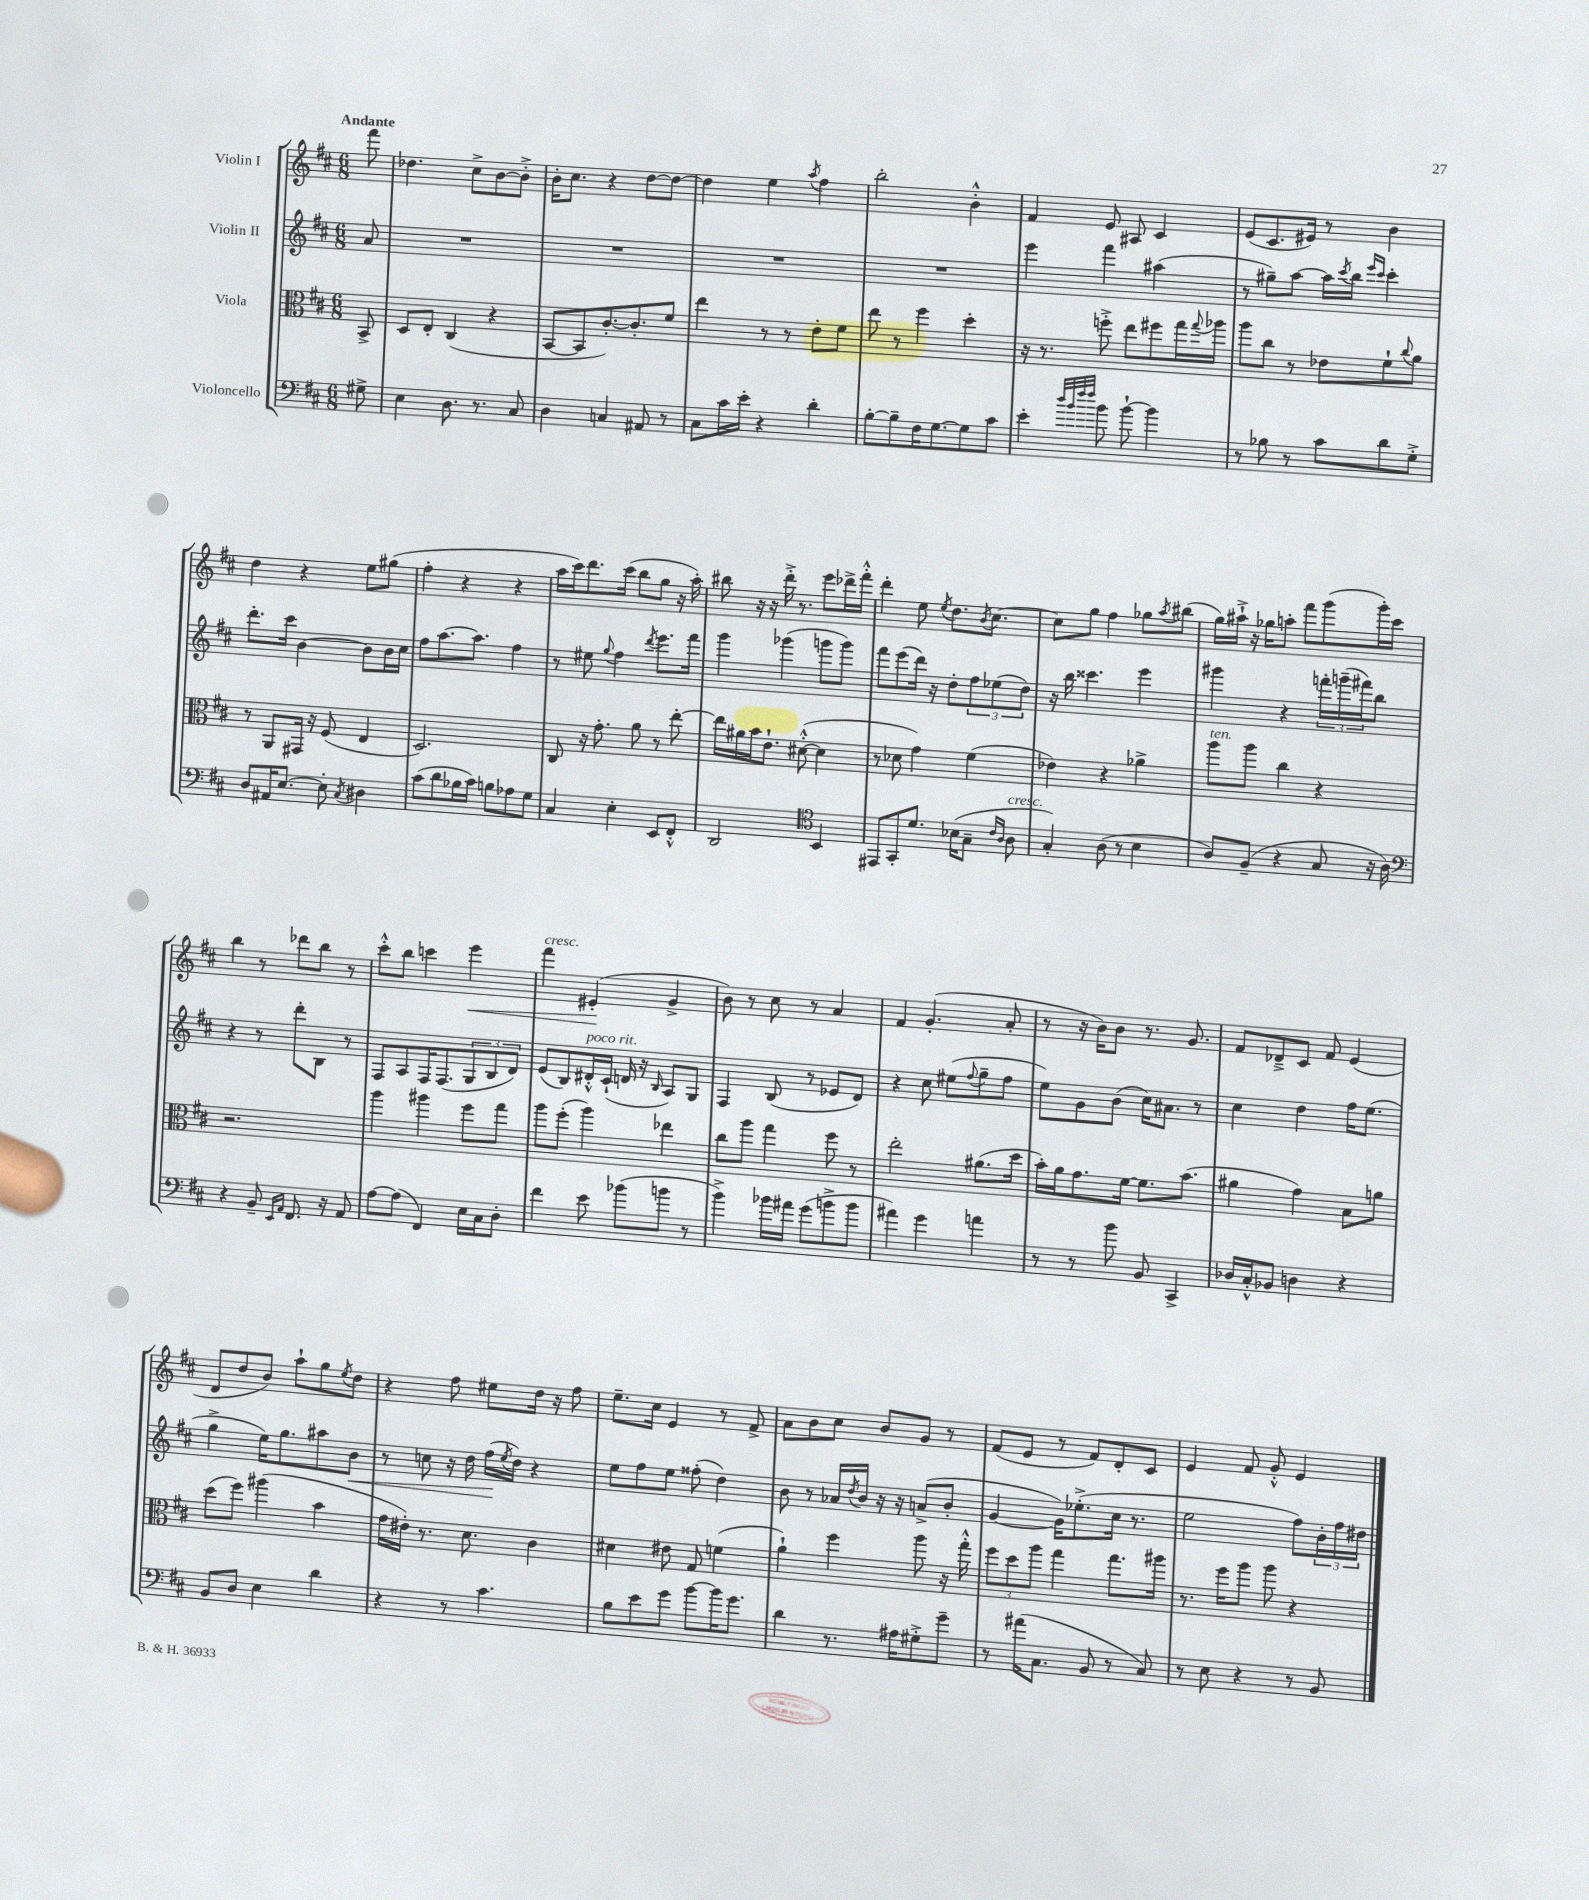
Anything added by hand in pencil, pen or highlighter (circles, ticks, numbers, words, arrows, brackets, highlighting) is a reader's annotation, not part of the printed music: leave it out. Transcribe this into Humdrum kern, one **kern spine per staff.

**kern	**kern	**kern	**kern
*staff4	*staff3	*staff2	*staff1
*clefF4	*clefC3	*clefG2	*clefG2
*k[f#c#]	*k[f#c#]	*k[f#c#]	*k[f#c#]
*M6/8	*M6/8	*M6/8	*M6/8
8G#^	8BB^	8a	8fff#
=	=	=	=
4E	8D	2.r	4.dd-
.	8E'	.	.
8.D	(4C#	.	.
.	.	.	8cc#^
8.r	.	.	.
.	4r	.	[8b
8C#	.	.	8b'^]
=	=	=	=
4D	[8BB	2.r	16b'
.	.	.	8.cc#
.	8BB]	.	.
4C	[8.c#')	.	4r
.	8.c#']	.	.
8AA#	.	.	[8dd
8r	8f#	.	8dd_
=	=	=	=
8C#	4ee	2.r	4dd]
16c#	.	.	.
16e'	.	.	.
4r	8r	.	4ee
.	8r	.	.
.	.	.	8qaa
4d'	8e'	.	4ff#
.	8f#	.	.
=	=	=	=
[8B'	8ee	2.r	2bb'
8B~]	8r	.	.
16F#	4ff#	.	.
[8.G	.	.	.
8G]	4dd'	.	4b'^^
8c#	.	.	.
=	=	=	=
4e'	16r	4eee	4f#
.	8.r	.	.
32qqdd	.	.	.
32qqb	.	.	.
32qqff#	.	.	.
32qqff#	.	.	.
8b	8ff'^	4fff#	8e
[8b`	8ee	.	8A#
4b]	8ff#	(4aa#	4c#
.	16gg	.	.
.	8qqgg	.	.
.	16aa-	.	.
=	=	=	=
8r	8aa	8r	(8e
8B-	8cc#	8gg#~)	8.c#
8r	8r	[8aa	.
.	.	.	16e#)
8c#	8e-	16aa]	8r
.	.	8qccc#	.
.	.	16bb	.
.	.	16qqeee	.
.	.	16qqccc#	.
8d	8f#`	4ccc#'	4b
.	8qqcc#	.	.
8G'^	8a	.	.
=	=	=	=
8D	8r	8.ddd'	4dd
16AA#	8AA	.	.
[8.E	.	16ccc#	.
.	16GG#	[4b	4r
.	16r	.	.
8E']	(8F#	.	.
8qC#	.	.	.
4D#	4E	8b]	8ee
.	.	16b	(8gg#
.	.	16cc#	.
=	=	=	=
(8c#	2.D)	8ff#	4ff#'
8d	.	[8.aa	.
16B-	.	.	4r
16c#)	.	8.aa]	.
8B	.	.	.
8A-	.	4ff#	4r
8G	.	.	.
=	=	=	=
4C#	8C#	8r	16aa
.	.	.	16ccc#)
.	16r	8ee#	8.ddd
.	8.g'	.	.
.	.	8qqgg	.
4E'	.	4ff#	.
.	.	.	(16ccc#
.	8a	.	8bb
.	.	8qddd	.
8EE	8r	8.eee	8gg
8FF#'^^	[8ee'	.	16r
.	.	16fff#	16aa')
=	=	=	=
2DD	16ee]	4ggg	8bb#
.	16a#	.	.
.	16b	.	16r
.	8.e`	.	16r
.	.	(4ggg-	16ddd'^
.	.	.	8.r
.	([8d#'^^	.	.
*clefC4	*	*	*
4BB	4d#]	8ggg	8eee
.	.	8ggg)	16ddd-^
.	.	.	16fff#'^^
=	=	=	=
8EE#	8r	8fff#	4ddd'
8GG'	8d-	(8eee	.
8.d	4g)	16ddd)	8ee
.	.	16r	.
.	.	.	8qee
.	.	8dd'	8.dd
(16B-	.	.	.
8G~	(4f#	12ff#	.
.	.	.	8qb
.	.	.	[8.cc#
.	.	(12ee-	.
16qqc#	.	.	.
16qqA	.	.	.
8A	.	.	.
.	.	12dd)	.
=	=	=	=
4G')	4e-)	16r	8cc#]
.	.	16bb	.
.	.	4.ccc##	8gg
(8A	4r	.	4ff#
8r	.	.	.
4B	4a-^	4eee	8gg-
.	.	.	8qaa
.	.	.	(8bb#
=	=	=	=
8A)	8aa	4ggg#	16gg)
.	.	.	16aa#`^
(8F#~	8aa	.	16r
.	.	.	16gg-
4r	4cc#	4r	8aa'
.	.	.	8fff#
8G	4r	24fff'	(8ggg
.	.	(24ggg~	.
.	.	24fff#)	.
16r	.	8bb	16ggg')
16A)	.	.	16ccc#
=	=	=	=
*clefF4	*	*	*
4r	2.r	4r	4bb
8BB~	.	8r	8r
16qqEE	.	.	.
16qqAA	.	.	.
8.FF#	.	8ddd'	8ddd-
.	.	8B	8bb
16r	.	.	.
8AA	.	8r	8r
=	=	=	=
[8A	4aa	8F#	8ccc#'^^
(8A]	.	8A	8bb
4FF#)	4aa#	16F#	4ccc
.	.	(8.F#	.
16E	8ff#	12G	4eee
16C#	.	.	.
.	.	12B	.
8D'	8gg	.	.
.	.	12d)	.
=	=	=	=
4f#	8aa	(8e	4fff#
.	(8ff#'	8B)	.
8e	4aa)	16d#'^^	(4e#'
.	.	(16c#`	.
(8b-	.	16d	.
.	.	16r	.
.	.	16qqB	.
8b	4ee-	8A)	4g^
8r	.	8G	.
=	=	=	=
4b^)	8cc#	4F#	8b)
.	8aa	.	8r
16b-	4gg	(8B	8cc#
16a#	.	.	.
(8g	.	8r	8r
8b^	8ff#	8e-	4a
8b	8r	8d)	.
=	=	=	=
4a#)	2ee'	4r	4f#
4g	.	8cc#	(4.g'
.	.	(8ee#	.
.	.	8qqff#	.
4a	(8.a#	8gg~	.
.	.	8ff#	8a'
.	16dd	.	.
=	=	=	=
8r	16b')	8ee)	8r
.	16a	.	.
8r	8.g	8g	16r
.	.	.	16b)
8b	.	(8b	8b
.	[16f#	.	.
8BB	8.f#]	16cc#)	8.r
.	.	8.a#	.
4CC#^	.	.	.
.	(8.b	.	8.g
.	.	8r	.
=	=	=	=
16D-	4a#	4cc#	8f#
16C#'^^	.	.	.
8BB-	.	.	8d-~^
4D	4g)	4dd	8c#
.	.	.	8f#
4r	8B	16ff#	(4e
.	.	(8.ee	.
.	8a	.	.
=	=	=	=
8BB	(8dd	4gg^	8d
8D	8ff#)	.	8dd
4E	(4aa#	16ee)	8b)
.	.	8.gg	.
.	.	.	8aa`
4d	4b	8aa#	8gg
.	.	.	8qee
.	.	8b	8dd
=	=	=	=
4r	16g	8r	4r
.	16e#')	.	.
.	8.r	8cc	.
8r	.	16r	8ff#
.	8.d	16dd	.
4.c#	.	(16ff#	8ee#
.	.	8qee	.
.	.	16dd)	.
.	4c#	4r	16dd
.	.	.	16r
.	.	.	8ff#
=	=	=	=
8B	4d#	8ee	8.ee~
8e	.	8ff#	.
.	.	.	16cc#
8g	8e#	8ee	4e
[8b	8G	(8ff##'	.
16b]	(4f	4dd)	8r
8.g	.	.	.
.	.	.	8f#^
=	=	=	=
4d	4a`)	8b	8a
.	.	8r	8b
8.r	4ff#	16a-	8cc#
.	.	8qdd	.
.	.	16b	.
.	.	16r	8b
16A#	.	16r	.
8G#'^	8aa	(8a^	8g
8g~	16r	8b'	8r
.	16gg'^^	.	.
=	=	=	=
8r	12ff#	[4g	(8f#
.	12dd	.	.
(16a#	.	.	8e
.	12aa	.	.
8.C#	.	.	.
.	4gg	16g])	8r
.	.	(8.ee-'^	.
8BB	.	.	8f#)
8r	8.gg	16cc#	8d'
.	.	8.r	.
8C#)	.	.	8c#
.	16aa#	.	.
=	=	=	=
8r	8.r	2ee	4e
8E	.	.	.
.	16ff#	.	.
4r	8aa	.	8f#
.	8aa	.	8g'^^
8r	4r	8ff#)	4e
8BB	.	24b'	.
.	.	24ff#	.
.	.	24dd#	.
==	==	==	==
*-	*-	*-	*-
